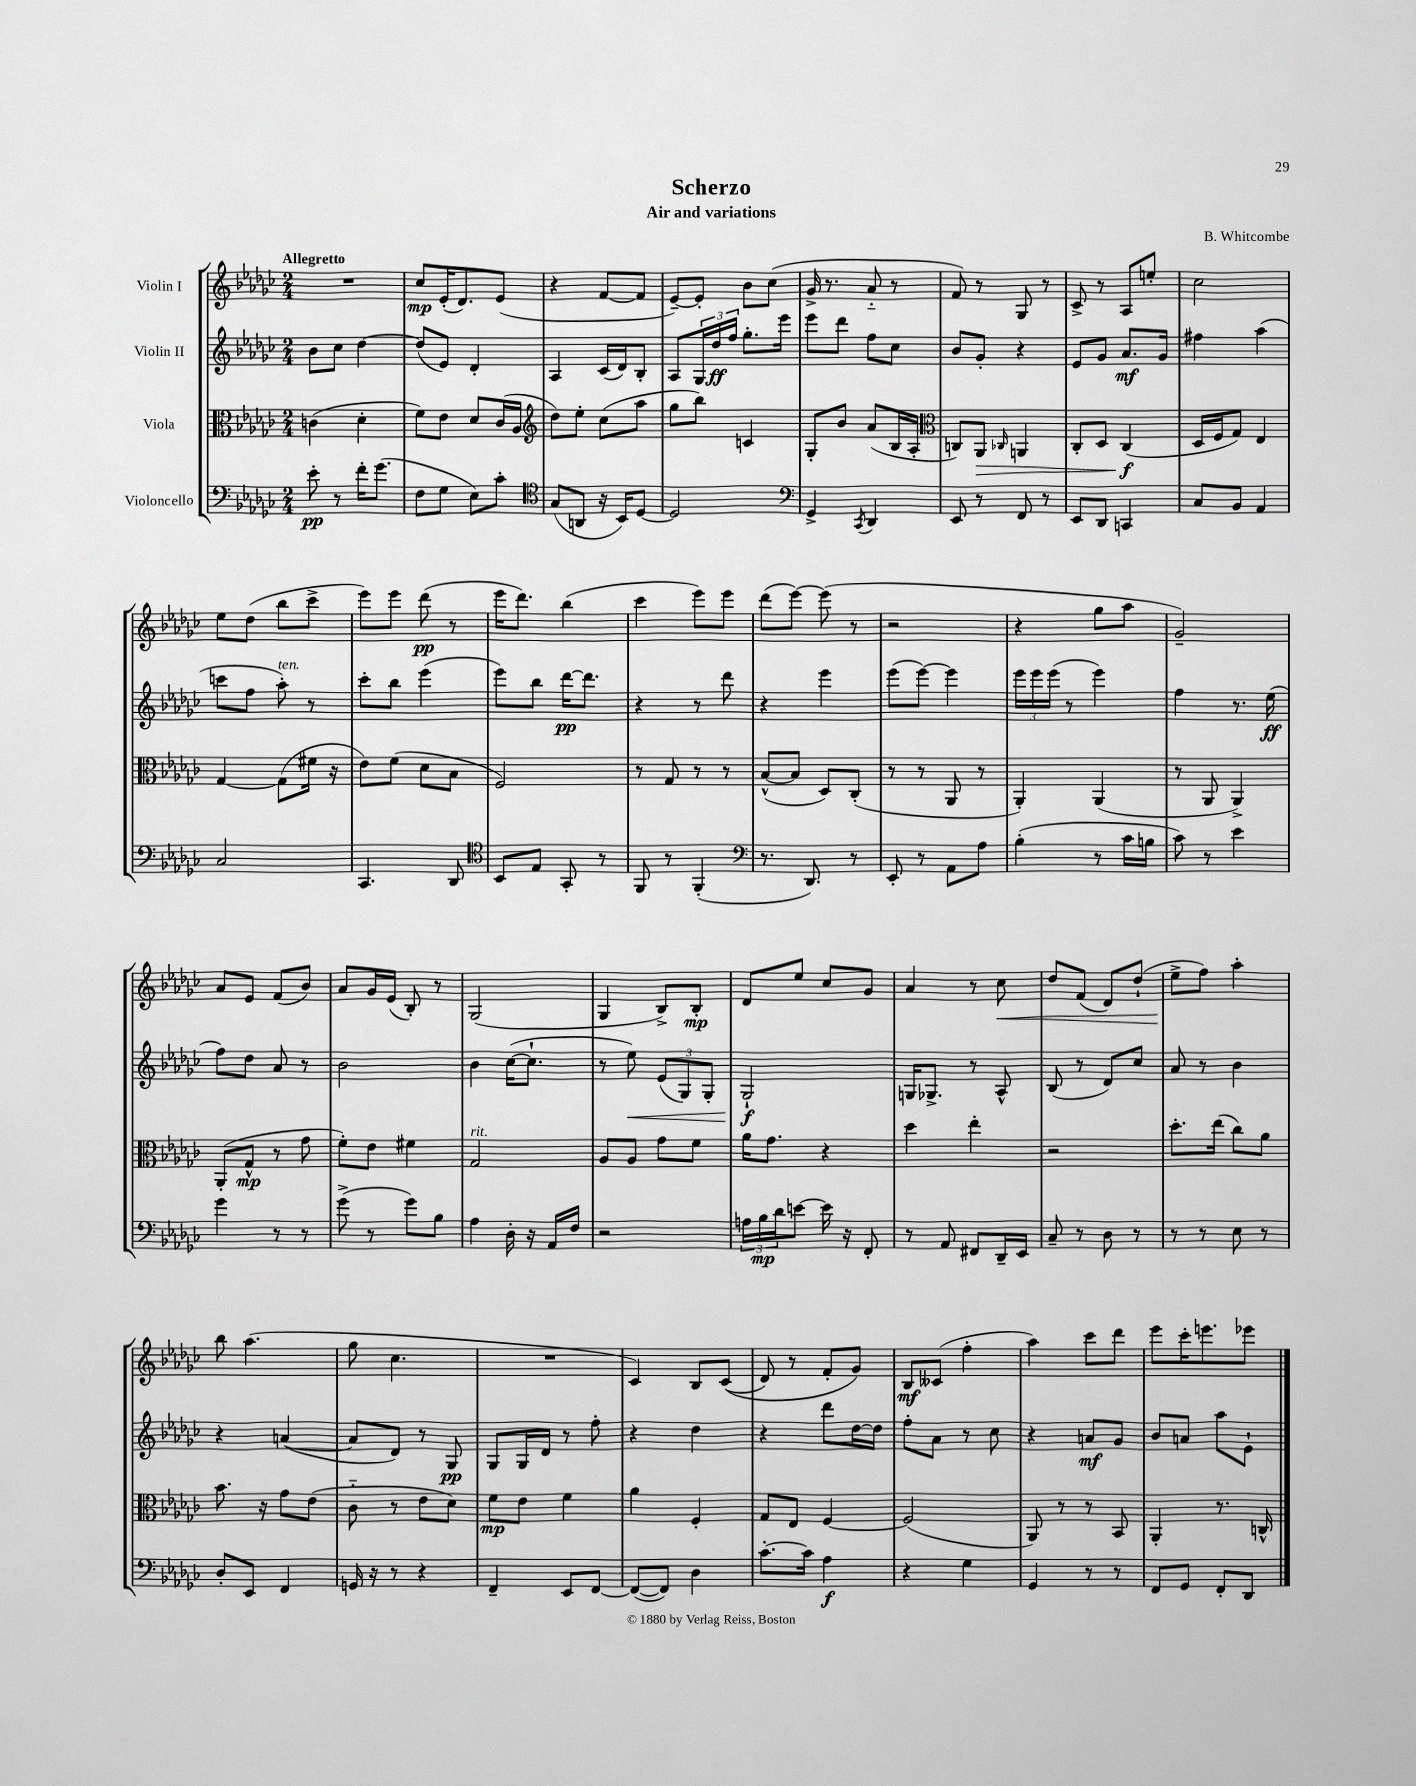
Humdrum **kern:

**kern	**dynam	**kern	**dynam	**kern	**dynam	**kern	**dynam
*part4	*part4	*part3	*part3	*part2	*part2	*part1	*part1
*staff4	*staff4	*staff3	*staff3	*staff2	*staff2	*staff1	*staff1
*I"Violoncello	*	*I"Viola	*	*I"Violin II	*	*I"Violin I	*
*clefF4	*	*clefC3	*	*clefG2	*	*clefG2	*
*k[b-e-a-d-g-c-]	*	*k[b-e-a-d-g-c-]	*	*k[b-e-a-d-g-c-]	*	*k[b-e-a-d-g-c-]	*
*M2/4	*	*M2/4	*	*M2/4	*	*M2/4	*
=1	=1	=1	=1	=1	=1	=1	=1
!	!	!	!	!	!	!LO:TX:a:B:t=Allegretto	!
8e-'\	pp	(4cn\	.	8b-\L	.	2r	.
8r	.	.	.	8cc-\J	.	.	.
16f'\KL	.	4d-'\	.	[4dd-\	.	.	.
(8.g-\J	.	.	.	.	.	.	.
=2	=2	=2	=2	=2	=2	=2	=2
8F\L	.	8f\L)	.	(8dd-/L]	.	8cc-/L	mp
8G-\J	.	8e-\J	.	8e-/J)	.	(16e-'/K	.
.	.	.	.	.	.	8.d-/)	.
8E-\L)	.	8d-/L	.	4d-'/	.	.	.
8c-'\J	.	(16c-/L	.	.	.	(8e-/J	.
.	.	16A-/JJ	.	.	.	.	.
=3	=3	=3	=3	=3	=3	=3	=3
*clefC4	*	*clefG2	*	*	*	*	*
(8G-/L	.	8dd-\L)	.	4A-/	.	4r	.
8AAn/J	.	8ee-'\J	.	.	.	.	.
16r	.	(8cc-\L	.	(16c-/LL	.	[8f/L	.
16BB-/KL)	.	.	.	16d-/J)	.	.	.
[8D-/J	.	8aa-\J	.	8B-'/J	.	8f/J]	.
=4	=4	=4	=4	=4	=4	=4	=4
2D-/]	.	8gg-\L	.	8A-/L	.	[8e-~/L)	.
.	.	8bb-\J)	.	24G-/L	.	8e-'/J]	.
.	.	.	.	24dd-/	ff	.	.
.	.	.	.	24ff/JJ	.	.	.
.	.	4cn/	.	8.gg-'\L	.	8b-\L	.
.	.	.	.	.	.	(8cc-\J	.
.	.	.	.	16eee-\Jk	.	.	.
=5	=5	=5	=5	=5	=5	=5	=5
*clefF4	*	*	*	*	*	*	*
4GG-^/	.	8G-'/L	.	8eee-\L	.	16g-^/	.
.	.	.	.	.	.	8.r	.
.	.	8b-/J	.	8ddd-\J	.	.	.
8qCC-/	.	.	.	.	.	.	.
4DD-/	.	(8a-/L	.	8ff\L	.	8a-/	.
.	.	16B-/L	.	8cc-\J	.	8r	.
.	.	16A-'/JJ	.	.	.	.	.
=6	=6	=6	=6	=6	=6	=6	=6
*	*	*clefC3	*	*	*	*	*
8EE-/	.	8Cn/L)	.	8b-/L	.	8f/)	.
!	!	!	!LO:HP:b	!	!	!	!
8r	.	8AA-/J	>	8g-'/J	.	8r	.
.	.	16qqC-X/	.	.	.	.	.
8FF/	.	4AAn/	.	4r	.	8G-/	.
8r	.	.	.	.	.	8r	.
=7	=7	=7	=7	=7	=7	=7	=7
8EE-/L	.	8C-'/L	.	8e-/L	.	8c-^/	.
8DD-/J	.	8D-/J	.	8g-/J	.	8r	.
4CCn/	.	(4C-/	f	8.a-/L	mf	8A-/L	.
.	.	.	.	.	.	8een'/J	.
.	.	.	.	16g-/Jk	.	.	.
.	.	.	]	.	.	.	.
=8	=8	=8	=8	=8	=8	=8	=8
8C-/L	.	16D-/LL	.	4ff#X\	.	2cc-\	.
.	.	16F/J	.	.	.	.	.
8BB-/J	.	8G-/J)	.	.	.	.	.
4AA-/	.	4E-/	.	(4aa-\	.	.	.
!!LO:LB:g=z
=9	=9	=9	=9	=9	=9	=9	=9
2C-/	.	[4G-/	.	8cccn\L	.	8ee-\L	.
.	.	.	.	8ff\J	.	(8dd-\J	.
!	!	!	!	!LO:TX:a:i:t=ten.	!	!	!
.	.	(8G-\L]	.	8aa-'\)	.	8bb-\L	.
.	.	16f#X\Jk	.	8r	.	8ccc-^\J	.
.	.	16r	.	.	.	.	.
=10	=10	=10	=10	=10	=10	=10	=10
4.CC-/	.	8e-\L)	.	8ccc-'\L	.	8eee-\L)	.
.	.	(8f\J	.	8bb-\J	.	8eee-\J	.
.	.	8d-\L	.	(4eee-\	.	(8ddd-\	pp
8DD-/	.	8B-\J	.	.	.	8r	.
=11	=11	=11	=11	=11	=11	=11	=11
*clefC4	*	*	*	*	*	*	*
8BB-/L	.	2F/)	.	8eee-\L)	.	16eee-\KL	.
.	.	.	.	.	.	8.ddd-\J)	.
8E-/J	.	.	.	8bb-\J	.	.	.
8GG-'/	.	.	.	[16ddd-\KL	pp	(4bb-\	.
.	.	.	.	8.ddd-\J]	.	.	.
8r	.	.	.	.	.	.	.
=12	=12	=12	=12	=12	=12	=12	=12
8FF/	.	8r	.	4r	.	4ccc-\	.
8r	.	8G-/	.	.	.	.	.
(4FF'/	.	8r	.	8r	.	8eee-\L)	.
.	.	8r	.	8ddd-\	.	8eee-\J	.
=13	=13	=13	=13	=13	=13	=13	=13
*clefF4	*	*	*	*	*	*	*
8.r	.	([8B-^^/L	.	4r	.	(8ddd-\L	.
.	.	8B-/J]	.	.	.	[8eee-\J)	.
8.DD-/)	.	.	.	.	.	.	.
.	.	8D-/L)	.	4eee-\	.	(8eee-\]	.
8r	.	(8C-'/J	.	.	.	8r	.
=14	=14	=14	=14	=14	=14	=14	=14
8EE-'/	.	8r	.	(8eee-\L	.	2r	.
8r	.	8r	.	[8eee-\J)	.	.	.
8AA-\L	.	8AA-/	.	4eee-\]	.	.	.
8A-\J	.	8r	.	.	.	.	.
=15	=15	=15	=15	=15	=15	=15	=15
(4B-'\	.	4AA-'/)	.	24eee-\LL	.	4r	.
.	.	.	.	24eee-\	.	.	.
.	.	.	.	(24eee-\JJ	.	.	.
.	.	.	.	8r	.	.	.
8r	.	(4AA-/	.	4eee-\)	.	8gg-\L	.
16c-\LL	.	.	.	.	.	8aa-\J	.
16Bn\JJ	.	.	.	.	.	.	.
=16	=16	=16	=16	=16	=16	=16	=16
8c-\)	.	8r	.	4ff\	.	2g-~/)	.
8r	.	8AA-/	.	.	.	.	.
4e-\	.	4AA-^/)	.	8.r	.	.	.
.	.	.	.	(16ee-\	ff	.	.
!!LO:LB:g=z
=17	=17	=17	=17	=17	=17	=17	=17
4g-\	.	(8AA-'/L	.	8ff\L)	.	8a-/L	.
.	.	8G-^^/J	mp	8dd-\J	.	8e-/J	.
8r	.	8r	.	8a-/	.	(8f/L	.
8r	.	8g-\	.	8r	.	8b-/J)	.
=18	=18	=18	=18	=18	=18	=18	=18
(8g-^\	.	8f'\L)	.	2b-\	.	8a-/L	.
8r	.	8e-\J	.	.	.	16g-/L	.
.	.	.	.	.	.	(16e-/JJ	.
8g-\L)	.	4f#X\	.	.	.	8B-'/)	.
8B-\J	.	.	.	.	.	8r	.
=19	=19	=19	=19	=19	=19	=19	=19
!	!	!LO:TX:a:i:t=rit.	!	!	!	!	!
4A-\	.	2G-/	.	4b-\	.	(2G-/	.
16D-'\	.	.	.	([16cc-\KL	.	.	.
16r	.	.	.	8.cc-`\J]	.	.	.
16AA-/LL	.	.	.	.	.	.	.
16F/JJ	.	.	.	.	.	.	.
=20	=20	=20	=20	=20	=20	=20	=20
2r	.	8A-/L	.	8r	.	4G-/	.
!	!	!	!	!	!LO:HP:b	!	!
.	.	8A-/J	.	8ee-\)	<	.	.
.	.	8g-\L	.	(12e-/L	.	8B-^/L)	.
.	.	.	.	12G-/)	.	.	.
.	.	8f\J	.	.	.	8B-'/J	mp
.	.	.	.	12G-'/J	.	.	.
=21	=21	=21	=21	=21	=21	=21	=21
24An\LL	.	16a-\KL	.	2G-`/	f	8d-/L	.
24B-\	mp	.	.	.	.	.	.
.	.	8.g-\J	.	.	.	.	.
24d-\J	.	.	.	.	.	.	.
[8en\J	.	.	.	.	.	8ee-/J	.
16e\]	.	4r	.	.	.	8cc-/L	.
16r	.	.	.	.	.	.	.
8FF'/	.	.	.	.	.	8g-/J	.
.	.	.	.	.	[	.	.
=22	=22	=22	=22	=22	=22	=22	=22
8r	.	4dd-\	.	16Gn/KL	.	4a-/	.
.	.	.	.	8.G-X^/J	.	.	.
8AA-/	.	.	.	.	.	.	.
8FF#X/L	.	4ee-'\	.	8r	.	8r	.
!	!	!	!	!	!	!	!LO:HP:b
16DD-~/L	.	.	.	8A-^^/	.	8cc-\	<
16EE-/JJ	.	.	.	.	.	.	.
=23	=23	=23	=23	=23	=23	=23	=23
8C-~/	.	2r	.	(8B-/	.	8dd-/L	.
8r	.	.	.	8r	.	(8f/J	.
8D-\	.	.	.	8d-/L)	.	8d-/L)	.
8r	.	.	.	8cc-/J	.	(8dd-`/J	.
=24	=24	=24	=24	=24	=24	=24	=24
8r	.	8.dd-'\L	.	8a-/	.	8ee-^\L	.
8r	.	.	.	8r	.	8ff\J)	[
.	.	(16ee-\Jk	.	.	.	.	.
8E-\	.	8cc-\L)	.	4b-\	.	4aa-'\	.
8r	.	8a-\J	.	.	.	.	.
!!LO:LB:g=z
=25	=25	=25	=25	=25	=25	=25	=25
8D-'/L	.	8.b-\	.	4r	.	8bb-\	.
8EE-/J	.	.	.	.	.	(4.aa-\	.
.	.	16r	.	.	.	.	.
4FF/	.	8g-\L	.	([4an/	.	.	.
.	.	(8e-\J	.	.	.	.	.
=26	=26	=26	=26	=26	=26	=26	=26
16GGn/	.	8c-\	.	8a/L]	.	8gg-\	.
16r	.	.	.	.	.	.	.
8r	.	8r	.	8d-/J)	.	4.cc-\	.
4r	.	8e-\L	.	8r	.	.	.
.	.	8d-\J)	.	8G-/	pp	.	.
=27	=27	=27	=27	=27	=27	=27	=27
4FF~/	.	8f\L	mp	8G-/L	.	2r	.
.	.	8e-\J	.	16G-/L	.	.	.
.	.	.	.	16d-/JJ	.	.	.
8EE-/L	.	4f\	.	8r	.	.	.
[8FF/J	.	.	.	8ff'\	.	.	.
=28	=28	=28	=28	=28	=28	=28	=28
(8FF/L_	.	4a-\	.	4r	.	4c-/)	.
8FF/J])	.	.	.	.	.	.	.
4D-\	.	4F'/	.	4dd-\	.	8B-/L	.
.	.	.	.	.	.	((8c-/J	.
=29	=29	=29	=29	=29	=29	=29	=29
[8.c-'\L	.	8G-/L	.	4r	.	8d-/)	.
.	.	8E-/J	.	.	.	8r	.
16c-\Jk]	.	.	.	.	.	.	.
4A-\	f	[4F/	.	8ddd-\L	.	8f'/L	.
.	.	.	.	[16dd-\L	.	8g-/J)	.
.	.	.	.	16dd-\JJ]	.	.	.
=30	=30	=30	=30	=30	=30	=30	=30
4r	.	(2F/]	.	8ff'\L	.	8B-/L	mf
.	.	.	.	8a-\J	.	(8c--X/J	.
4G-\	.	.	.	8r	.	4ff'\	.
.	.	.	.	8cc-\	.	.	.
=31	=31	=31	=31	=31	=31	=31	=31
4GG-/	.	8AA-/)	.	4r	.	4aa-\)	.
.	.	8r	.	.	.	.	.
8r	.	8r	.	8an/L	mf	8ccc-\L	.
8r	.	8BB-/	.	8g-/J	.	8ddd-\J	.
=32	=32	=32	=32	=32	=32	=32	=32
8FF/L	.	4AA-'/	.	8b-/L	.	8eee-\L	.
8GG-/J	.	.	.	8an/J	.	16ccc-'\K	.
.	.	.	.	.	.	8.eeen\	.
8FF'/L	.	8.r	.	8aa-\L	.	.	.
8DD-/J	.	.	.	8e-`\J	.	8eee-X\J	.
.	.	16Cn^^/	.	.	.	.	.
==	==	==	==	==	==	==	==
*-	*-	*-	*-	*-	*-	*-	*-
